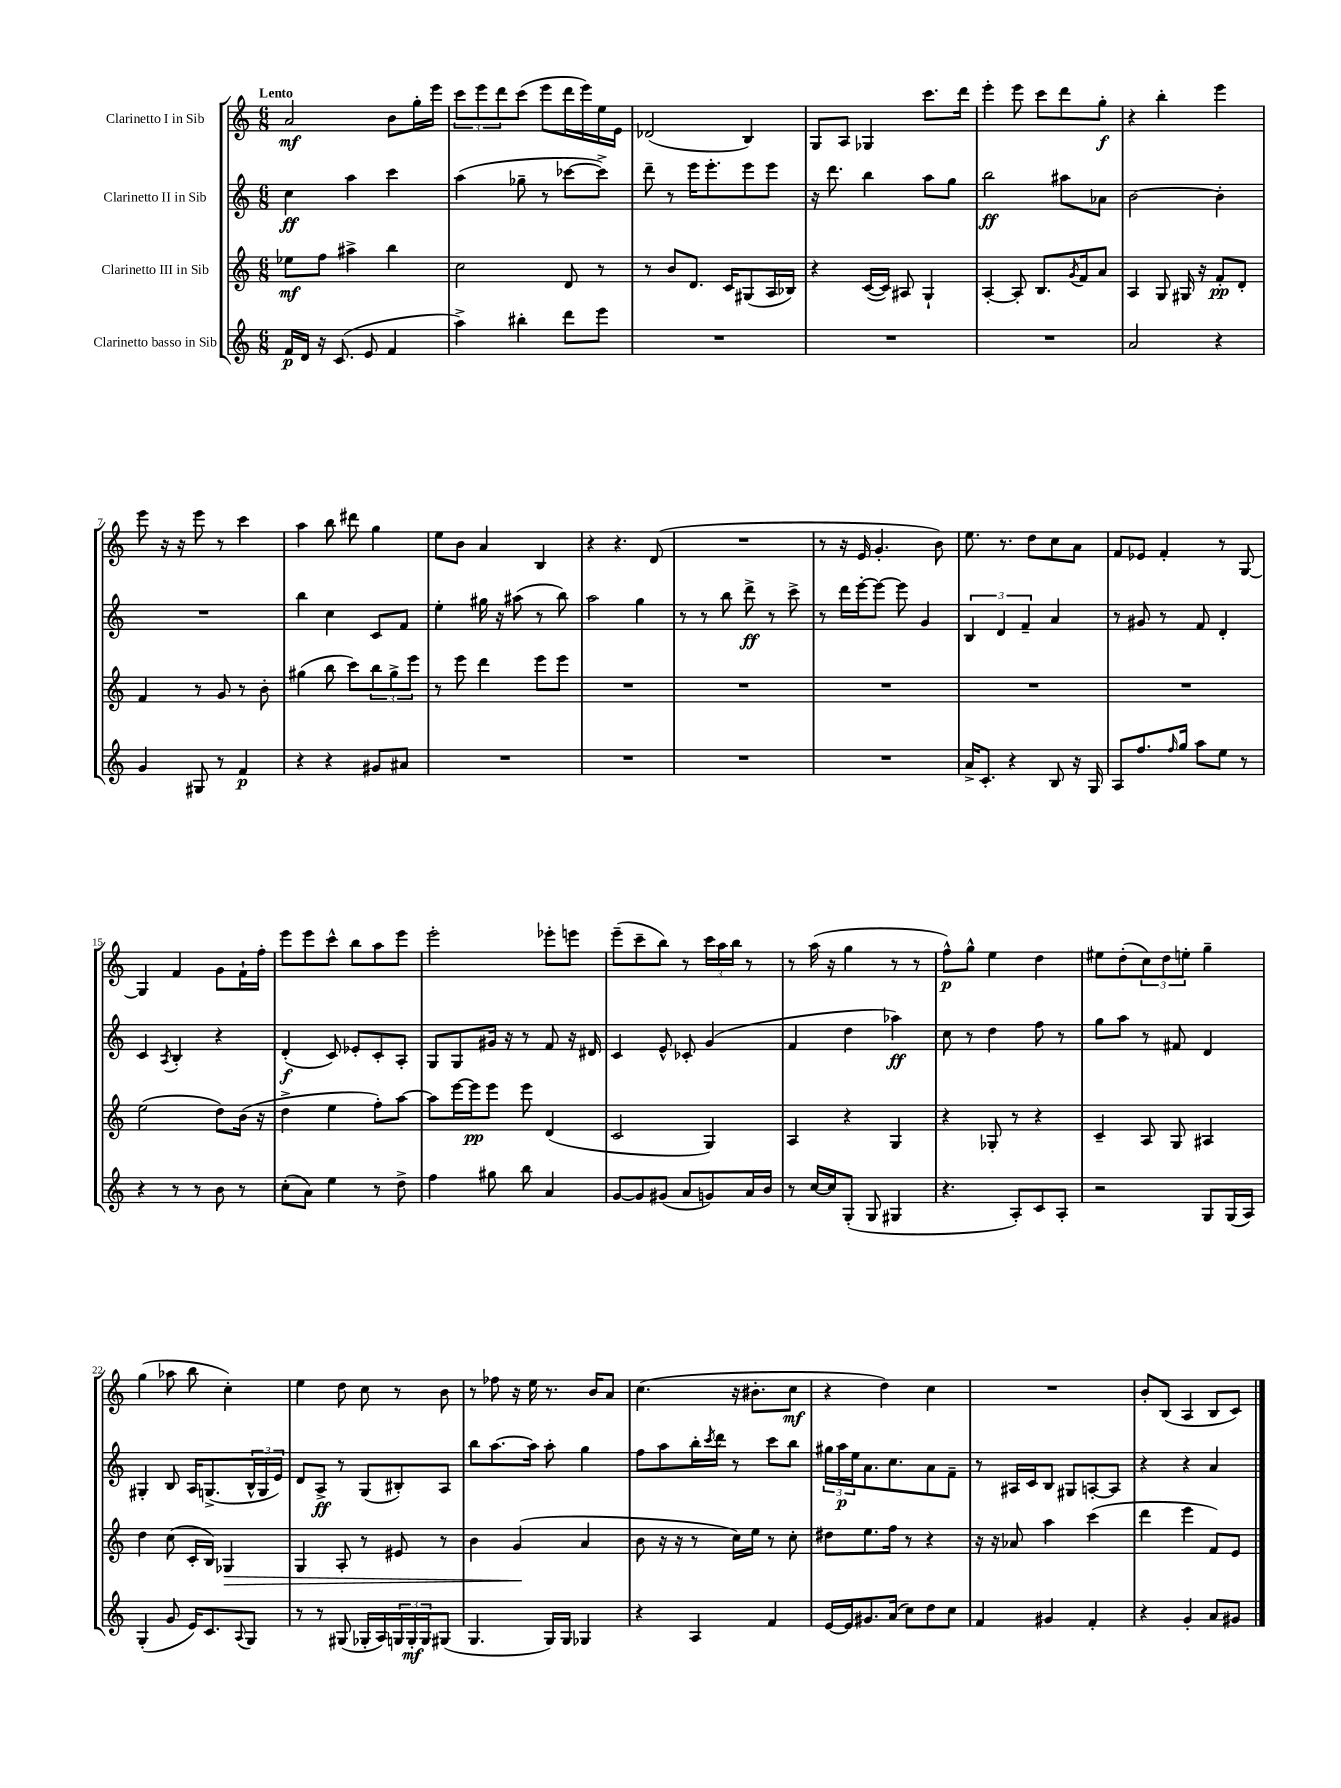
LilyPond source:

<<
\new StaffGroup <<
\new Staff = "s0" \with { instrumentName = "Clarinetto I in Sib" } {
    \clef treble \key c \major \numericTimeSignature \time 6/8 \tempo "Lento"
    a'2\mf b'8 g''16-. e'''16 |
    \tuplet 3/2 { c'''8 e'''8 d'''8 } c'''8( e'''8 d'''16 e'''16) e''16 e'16 |
    des'2( b4) |
    g8 a8 ges4 c'''8. d'''16 |
    e'''4-. e'''8 c'''8 d'''8 g''8-.\f |
    r4 b''4-. e'''4 |
    e'''8 r16 r16 e'''8 r8 c'''4 |
    a''4 b''8 dis'''8 g''4 |
    e''8 b'8 a'4 b4 |
    r4 r4. d'8( |
    R2. |
    r8 r16 e'16 g'4.-. b'8) |
    e''8. r8. d''8 c''8 a'8 |
    f'8 ees'8 f'4-. r8 g8~ |
    g4 f'4 g'8 f'16-! f''16-. |
    e'''8 e'''8 c'''8-^ b''8 a''8 e'''8 |
    e'''2-. ees'''8-. e'''8 |
    e'''8--( c'''8-- b''8) r8 \tuplet 3/2 { c'''16 a''16 b''16 } r8 |
    r8 a''16( r16 g''4 r8 r8 |
    f''8-^\p) g''8-^ e''4 d''4 |
    eis''8 d''8-.( \tuplet 3/2 { c''8) d''8 e''8-. } g''4-- |
    g''4( aes''8 b''8 c''4-.) |
    e''4 d''8 c''8 r8 b'8 |
    r8 fes''8 r16 e''16 r8. b'16 a'8 |
    c''4.( r16 bis'8.-. c''8\mf |
    r4 d''4) c''4 |
    R2. |
    b'8-. b8( a4 b8 c'8) \bar "|." |
}
\new Staff = "s1" \with { instrumentName = "Clarinetto II in Sib" } {
    \clef treble \key c \major \numericTimeSignature \time 6/8
    c''4\ff a''4 c'''4 |
    a''4( ges''8-- r8 ces'''8~ ces'''8->) |
    d'''8-- r8 e'''16 e'''8.-. e'''8 e'''8 |
    r16 d'''8. b''4 a''8 g''8 |
    b''2\ff ais''8 aes'8 |
    b'2~ b'4-. |
    R2. |
    b''4 c''4 c'8 f'8 |
    e''4-. gis''16 r16 ais''8( r8 b''8) |
    a''2 g''4 |
    r8 r8 b''8 d'''8->\ff r8 c'''8-> |
    r8 d'''16 e'''16~-. e'''8~ e'''8 g'4 |
    \tuplet 3/2 { b4 d'4 f'4-- } a'4 |
    r8 gis'8 r8 f'8 d'4-. |
    c'4 \acciaccatura { a8 } b4-. r4 |
    d'4-.\f( c'8) ees'8-. c'8-. a8-. |
    g8 g8 gis'16 r16 r8 f'8 r16 dis'16 |
    c'4 e'8-^ ces'8-. g'4( |
    f'4 d''4 aes''4\ff) |
    c''8 r8 d''4 f''8 r8 |
    g''8 a''8 r8 fis'8 d'4 |
    gis4-. b8 a16 g8.->( \tuplet 3/2 { b16-^ g16 e'16) } |
    d'8 a8->\ff r8 g8( bis8-.) a8 |
    b''8 a''8.~ a''16 a''8-. g''4 |
    f''8 a''8 b''16-. \acciaccatura { c'''8 } d'''16 r8 c'''8 b''8 |
    \tuplet 3/2 { gis''16 a''16\p e''16 } a'8. c''8. a'8 f'8-- |
    r8 ais16 c'16 b8 gis8 a8~-. a8 |
    r4 r4 a'4 \bar "|." |
}
\new Staff = "s2" \with { instrumentName = "Clarinetto III in Sib" } {
    \clef treble \key c \major \numericTimeSignature \time 6/8
    ees''8\mf f''8 ais''4-> b''4 |
    c''2 d'8 r8 |
    r8 b'8 d'8. c'16 gis8( a16 bes16) |
    r4 c'16~( c'16) ais8 g4-! |
    a4~-. a8-. b8. \acciaccatura { g'8 } f'16 a'8 |
    a4 g8 gis16 r16 f'8-.\pp d'8-. |
    f'4 r8 g'8 r8 b'8-. |
    gis''4( b''8 c'''8) \tuplet 3/2 { b''8 gis''8-> e'''8 } |
    r8 e'''8 d'''4 e'''8 e'''8 |
    R2. |
    R2. |
    R2. |
    R2. |
    R2. |
    e''2( d''8) b'16( r16 |
    d''4-> e''4 f''8-.) a''8~ |
    a''8 e'''16~ e'''16\pp e'''8 e'''8 d'4( |
    c'2 g4) |
    a4 r4 g4 |
    r4 ges8-. r8 r4 |
    c'4-- a8 g8 ais4 |
    d''4 c''8( c'16-. b16) ges4\> |
    g4 a8-. r8 eis'8 r8 |
    b'4 g'4\!( a'4 |
    b'8 r16 r16 r8 c''16) e''16 r8 c''8-. |
    dis''8 e''8. f''16 r8 r4 |
    r16 r16 aes'8 a''4 c'''4( |
    d'''4 e'''4 f'8) e'8 \bar "|." |
}
\new Staff = "s3" \with { instrumentName = "Clarinetto basso in Sib" } {
    \clef treble \key c \major \numericTimeSignature \time 6/8
    f'16\p d'16 r16 c'8.( e'8 f'4 |
    a''4->) bis''4-. d'''8 e'''8 |
    R2. |
    R2. |
    R2. |
    a'2 r4 |
    g'4 gis8 r8 f'4\p |
    r4 r4 gis'8 ais'8 |
    R2. |
    R2. |
    R2. |
    R2. |
    a'16-> c'8.-. r4 b8 r16 g16 |
    a8 f''8. \grace { f''16 } g''16 a''8 e''8 r8 |
    r4 r8 r8 b'8 r8 |
    c''8-.( a'8) e''4 r8 d''8-> |
    f''4 gis''8 b''8 a'4 |
    g'8~ g'8 gis'8( a'8 g'8) a'16 b'16 |
    r8 c''16~ c''16 g8-.( g8 gis4 |
    r4. a8-.) c'8 a8-. |
    r2 g8 g16( a16) |
    g4-.( g'8 e'16) c'8. \appoggiatura { a8 } g8 |
    r8 r8 gis8( ges16-. a16) \tuplet 3/2 { g16 g16-.\mf g16 } gis8( |
    g4. g16) g16 ges4 |
    r4 a4 f'4 |
    e'16~ e'16 gis'8. a'16( c''8) d''8 c''8 |
    f'4 gis'4 f'4-. |
    r4 g'4-. a'8 gis'8 \bar "|." |
}
>>
>>
